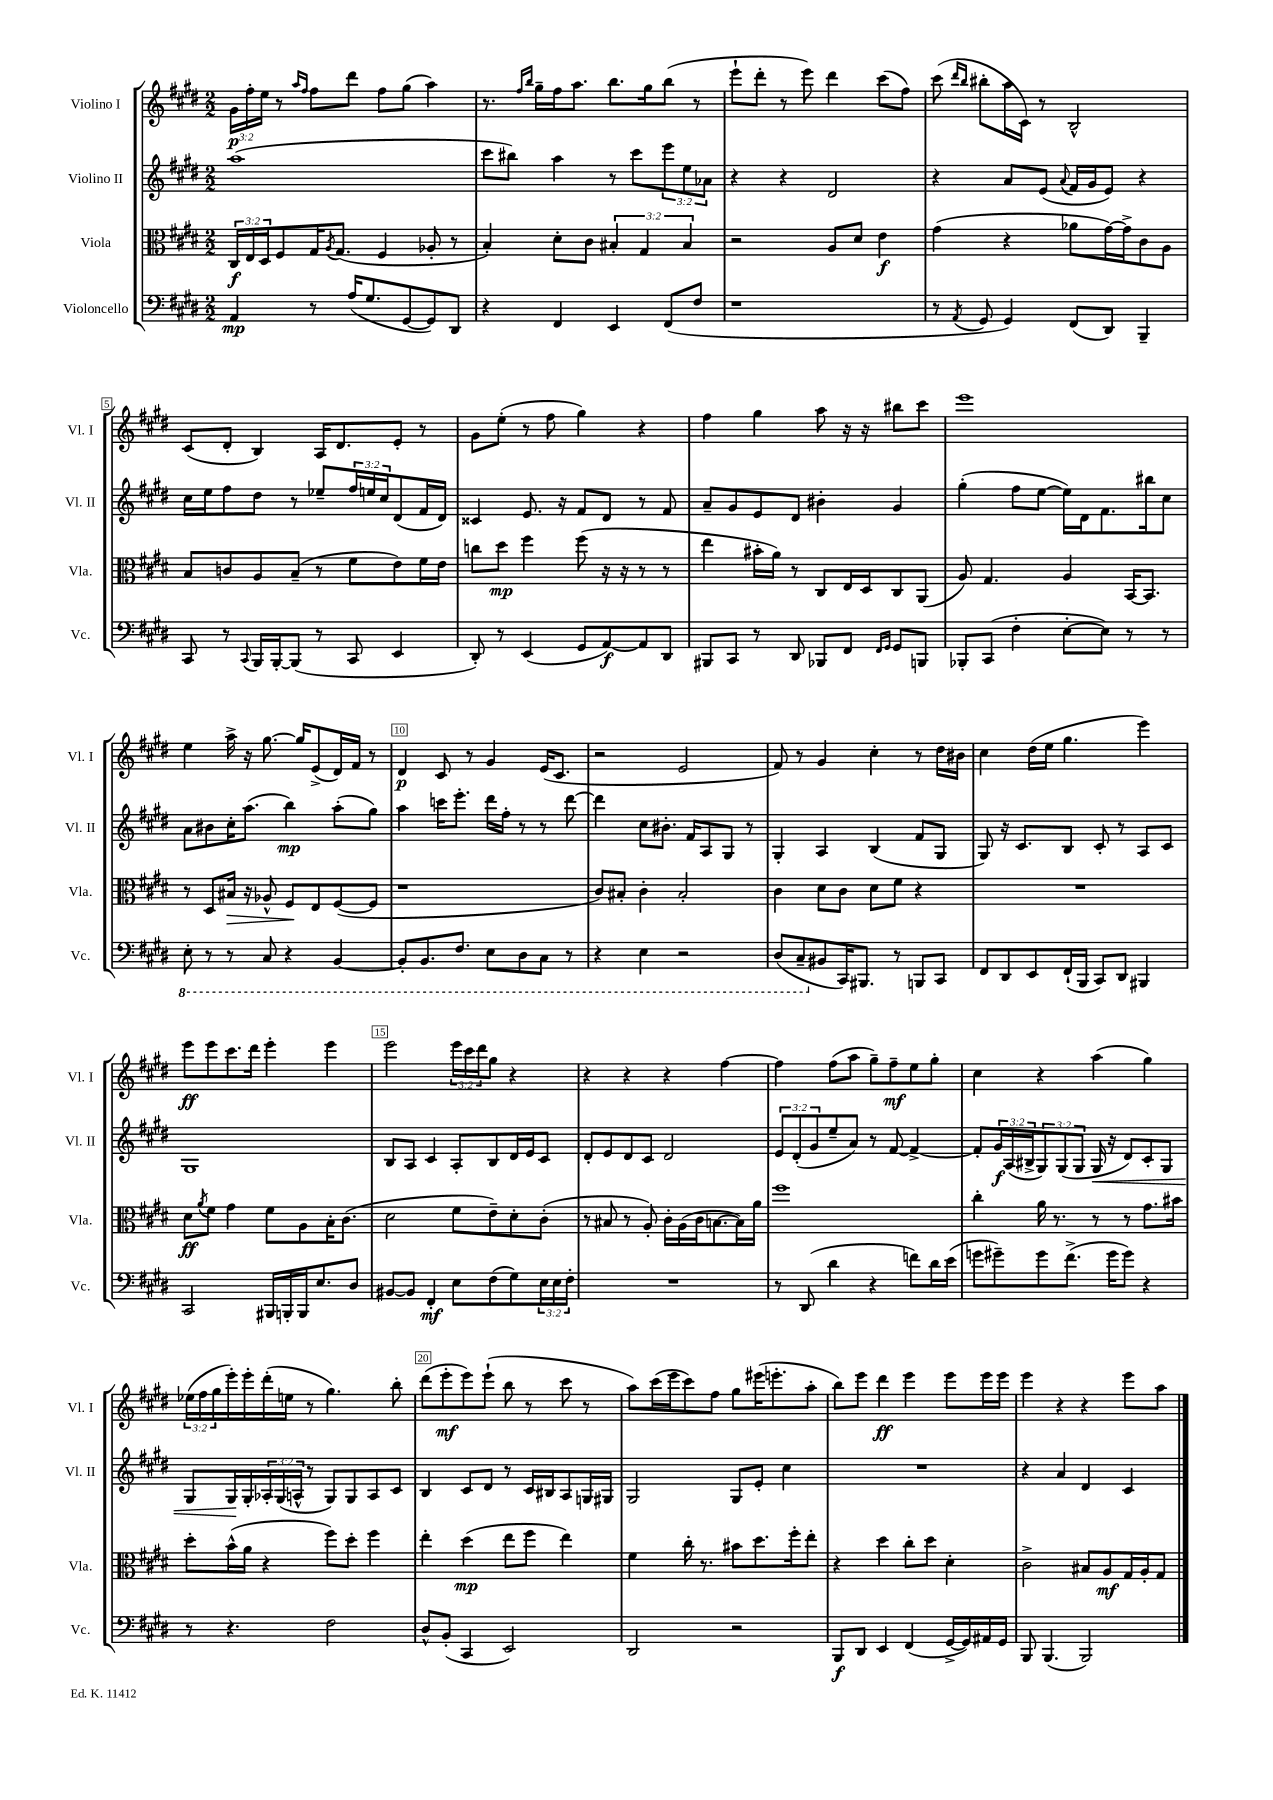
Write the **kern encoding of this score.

**kern	**kern	**kern	**kern
*staff4	*staff3	*staff2	*staff1
*clefF4	*clefC3	*clefG2	*clefG2
*k[f#c#g#d#]	*k[f#c#g#d#]	*k[f#c#g#d#]	*k[f#c#g#d#]
*M2/2	*M2/2	*M2/2	*M2/2
4AA/	24C#/LL	(1aa	24g#\LL
.	24E/	.	24ff#'\
.	24D#/J	.	24ee\JJ
.	8F#/	.	8r
.	.	.	16qqaa/LL
.	.	.	16qqff#/JJ
8r	16G#/K	.	8ff#\L
.	8qA/	.	.
.	(8.G#/J	.	.
(16A/LK	.	.	8ddd#\J
8.G#/	.	.	.
.	4F#/	.	8ff#\L
[8GG#/	.	.	(8gg#\J
8GG#/])	8A-'/	.	4aa\)
8DD#/J	8r	.	.
=	=	=	=
4r	4B'/)	8ccc#\L	8.r
.	.	8bb#\J)	.
.	.	.	16qqff#/LL
.	.	.	16qqbb/JJ
.	.	.	16gg#~\LL
4FF#/	8d#'\L	4aa\	16ff#\J
.	.	.	8.aa\J
.	8c#\J	.	.
4EE/	6B#'/	8r	8.bb\L
.	.	8ccc#\L	.
.	6G#/	.	.
.	.	.	16gg#\k
(8FF#/L	.	12eee\	(8bb\J
.	6B#/	12ee\	.
8F#/J	.	.	8r
.	.	12a-\J	.
=	=	=	=
1r	2r	4r	8eee`\L
.	.	.	8ddd#'\J
.	.	4r	8r
.	.	.	8eee\)
.	8A/L	2d#/	4ddd#\
.	8d#/J	.	.
.	4e\	.	(8ccc#\L
.	.	.	8ff#\J)
=	=	=	=
8r	(4g#\	4r	(8ccc#\
.	.	.	16qqddd#/LL
8qAA/	.	.	16qqbb/JJ
8GG#/	.	.	8bb#'\L
4GG#/)	4r	8a/L	16aa\L
.	.	.	16c#\JJ)
.	.	(8e/J	8r
.	.	8qqa/	.
(8FF#/L	8a-\L	16f#/LL	2B^^/
.	.	16g#/J	.
8DD#/J)	[16g#\L)	8e/J)	.
.	16g#^\]J	.	.
4BBB~/	8c#\	4r	.
.	8A\J	.	.
=	=	=	=
8CC#/	8B/L	16cc#\LL	(8c#/L
.	.	16ee\J	.
8r	8c/	8ff#\	8d#'/J
8qqCC#/	.	.	.
16BBB/LL	8A/	8dd#\J	4B/)
[16BBB'/J	.	.	.
(8BBB/]J	(8B~/J	8r	.
8r	8r	8ee-~/L	16A/LK
.	.	.	8.d#/
8CC#/	8f#\L	24ff#/L	.
.	.	24ee/	.
.	.	24cc#/J	.
4EE/	8e\)	(8d#/	8e'/J
.	16f#\L	16f#/L	8r
.	16e\JJ	16d#/JJ)	.
=	=	=	=
8DD#'/)	8cc\L	4c##/	8g#\L
8r	8dd#\J	.	(8ee'\J
(4EE/	4ff#\	8.e/	8r
.	.	.	8ff#\
.	.	16r	.
8GG#/L	(8ff#\	8f#/L	4gg#\)
[8AA/)	16r	8d#/J	.
.	16r	.	.
8AA/]	8r	8r	4r
8DD#/J	8r	8f#/	.
=	=	=	=
8BBB#/L	4ee\	8a~/L	4ff#\
8CC#/J	.	8g#/	.
8r	16b#'\LL	8e/	4gg#\
.	16a\JJ)	.	.
8DD#/	8r	8d#/J	.
8BBB-/L	8C#/L	4b#'\	8aa\
8FF#/J	16E/L	.	16r
.	16D#/J	.	16r
16qqFF#/LL	.	.	.
16qqGG#/JJ	.	.	.
8GG#/L	8C#/	4g#/	8bb#\L
8BBB/J	(8AA/J	.	8ccc#\J
=	=	=	=
8BBB-'/L	8A/)	(4gg#'\	1eee
(8CC#/J	4.G#/	.	.
4F#'\	.	8ff#\L	.
.	.	[8ee\J	.
[8E'\L	4A/	16ee\]LL)	.
.	.	16d#\J	.
8E\]J)	.	8.f#\	.
8r	[16BB/LK	.	.
.	8.BB/]J	16bb#\k	.
8r	.	8cc#\J	.
=	=	=	=
8EE'\	8r	8a\L	4ee\
8r	8D#/L	8b#\	.
8r	16B#/Jk	16cc#'\K	16aa^\
.	16r	(8.aa\J	16r
8CC#/	8A-^^/	.	[8.gg#\
4r	8F#/L	4bb\)	.
.	.	.	16gg#/]LK
.	8E/	.	(8e^/
[4BBB/	([8F#/	(8aa'\L	16d#/L)
.	.	.	16f#/JJ
.	8F#/]J	8gg#\J)	8r
=	=	=	=
8BBB'/]L	1r	4aa\	4d#/
8.BBB/	.	.	.
.	.	16ccc\LK	8c#/
8.FF#/J	.	8.eee'\J	.
.	.	.	8r
8EE\L	.	16ddd#\LL	4g#/
.	.	16ff#'\JJ	.
8DD#\	.	8r	.
8CC#\J	.	8r	(16e/LK
.	.	.	8.c#/J
8r	.	[8ddd#\	.
=	=	=	=
4r	8c#/L)	4ddd#\]	2r
.	8B#'/J	.	.
4EE\	4c#'\	8cc#\L	.
.	.	8.b#'\J	.
2r	2B#'/	.	2e/
.	.	16f#/LK	.
.	.	8A/	.
.	.	8G#/J	.
.	.	8r	.
=	=	=	=
(8DD#/L	4c#\	4G#'/	8f#/)
8CC#~/	.	.	8r
8BB#/	8d#\L	4A/	4g#/
16CC#/K)	8c#\J	.	.
8.BBB#/J	.	.	.
.	8d#\L	(4B/	4cc#'\
8r	8f#\J	.	.
8BBB/L	4r	8f#/L	8r
8CC#/J	.	8G#/J	16dd#\LL
.	.	.	16b#\JJ
=	=	=	=
8FF#/L	1r	8G#/)	4cc#\
8DD#/	.	16r	.
.	.	8.c#/L	.
8EE/	.	.	(16dd#\LL
.	.	.	16ee\JJ
(16FF#`/L	.	8B/J	4.gg#\
16BBB/JJ	.	.	.
8CC#/L)	.	8c#'/	.
8DD#/J	.	8r	.
4BBB#/	.	8A/L	4eee\)
.	.	8c#/J	.
=	=	=	=
2CC#/	8d#\L	1G#	8eee\L
.	8qa/	.	.
.	8f#\J	.	8eee\
.	4g#\	.	8.ccc#\
.	.	.	16ddd#\Jk
16BBB#/LL	8f#\L	.	4eee'\
16BBB'/	.	.	.
16BBB/J	8A\	.	.
8.E/	.	.	.
.	16B'\K	.	4eee\
.	(8.c#\J	.	.
8D#/J	.	.	.
=	=	=	=
[8BB#/L	2d#\	8B/L	2eee\
8BB#/]J	.	8A/J	.
4FF#'/	.	4c#/	.
8E\L	8f#\L	8A'/L	24eee\LL
.	.	.	24ccc#\
.	.	.	24ddd#\J
(8F#\	8e~\)	8B/	8gg#\J
8G#\)	8d#'\	16d#/L	4r
.	.	16e/J	.
24E\L	(8c#'\J	8c#/J	.
24E\	.	.	.
24F#'\JJ	.	.	.
=	=	=	=
1r	8r	8d#'/L	4r
.	8B#/	8e/	.
.	8r	8d#/	4r
.	8A'/)	8c#/J	.
.	16c#'\LL	2d#/	4r
.	(16A\	.	.
.	16c#\J	.	.
.	[8.B\	.	.
.	.	.	[4ff#\
.	16B\]L)	.	.
.	16a\JJ	.	.
=	=	=	=
8r	1ff#	12e/L	4ff#\]
.	.	(12d#'/	.
(8DD#/	.	.	.
.	.	12g#/	.
4d#\	.	8ee~/	(8ff#\L
.	.	8a/J)	8aa\J
4r	.	8r	8gg#~\L)
.	.	[8f#/	8ff#~\
8f\L)	.	4f#^/_	8ee\
16d#\L	.	.	8gg#'\J
(16e\JJ	.	.	.
=	=	=	=
8g\L	4cc#'\	8f#'/]L	4cc#\
8g#~\)	.	24g#/L	.
.	.	(24A/	.
.	.	24B#^/J	.
8g#\	16a\	12G#/)	4r
.	8.r	.	.
.	.	(12G#/	.
(8.f#^\J	.	.	.
.	.	12G#/J	.
.	8r	16G#/	(4aa\
16g#\LK	.	16r	.
8g#\J)	8r	8d#/L)	.
4r	8.g#\L	8c#'/	4gg#\)
.	.	8G#/J	.
.	16b#\Jk	.	.
=	=	=	=
8r	8dd#'\L	8G#/L	(24ee-\LL
.	.	.	24ff#\
.	.	.	24gg#\
4.r	(16b^^\L	16G#/L	16eee'\)
.	16a\JJ	16G#'/	16eee'\
.	4r	24A-'/	(16ddd#'\
.	.	(24G#/	.
.	.	.	16ee\JJ
.	.	24A^^/JJ	.
.	.	8r	8r
2F#\	8ff#\L)	8G#/L)	4.gg#\)
.	8dd#'\J	8G#/	.
.	4ff#\	8A/	.
.	.	8c#/J	8bb'\
=	=	=	=
8D#^^/L	4ee'\	4B/	(8ddd#\L
(8BB'/J	.	.	8eee'\
4CC#/	(4dd#\	8c#/L	8eee\)
.	.	8d#/J	(8eee`\J
2EE/)	8ee\L	8r	8bb\
.	8ff#\J	16c#/LL	8r
.	.	16B#/J	.
.	4ee\)	8A/	8ccc#\
.	.	16G/L	8r
.	.	16G#/JJ	.
=	=	=	=
2DD#/	4f#\	2G#/	8aa\L)
.	.	.	(16ccc#\L
.	.	.	16eee\J
.	16cc#'\	.	8ccc#\)
.	8.r	.	.
.	.	.	8ff#\J
2r	8b#\L	8G#/L	8gg#\L
.	8.dd#\	8e'/J	(16eee#\K
.	.	.	8.eee'\
.	.	4cc#\	.
.	16ff#'\k	.	.
.	8ee'\J	.	8aa'\J
=	=	=	=
8BBB/L	4r	1r	8bb\L)
8DD#/J	.	.	8eee\J
4EE/	4dd#\	.	4ddd#\
(4FF#/	8cc#'\L	.	4eee\
.	8dd#\J	.	.
[16GG#^/LL	4d#'\	.	8eee\L
16GG#/])	.	.	.
16AA#/	.	.	16eee\L
16GG#/JJ	.	.	16eee\JJ
=	=	=	=
8BBB/	2c#^\	4r	4eee\
(4.BBB/	.	.	.
.	.	4a/	4r
2BBB/)	8B#/L	4d#/	4r
.	8A/	.	.
.	16G#/L	4c#/	8eee\L
.	16A'/J	.	.
.	8G#/J	.	8aa\J
==	==	==	==
*-	*-	*-	*-
